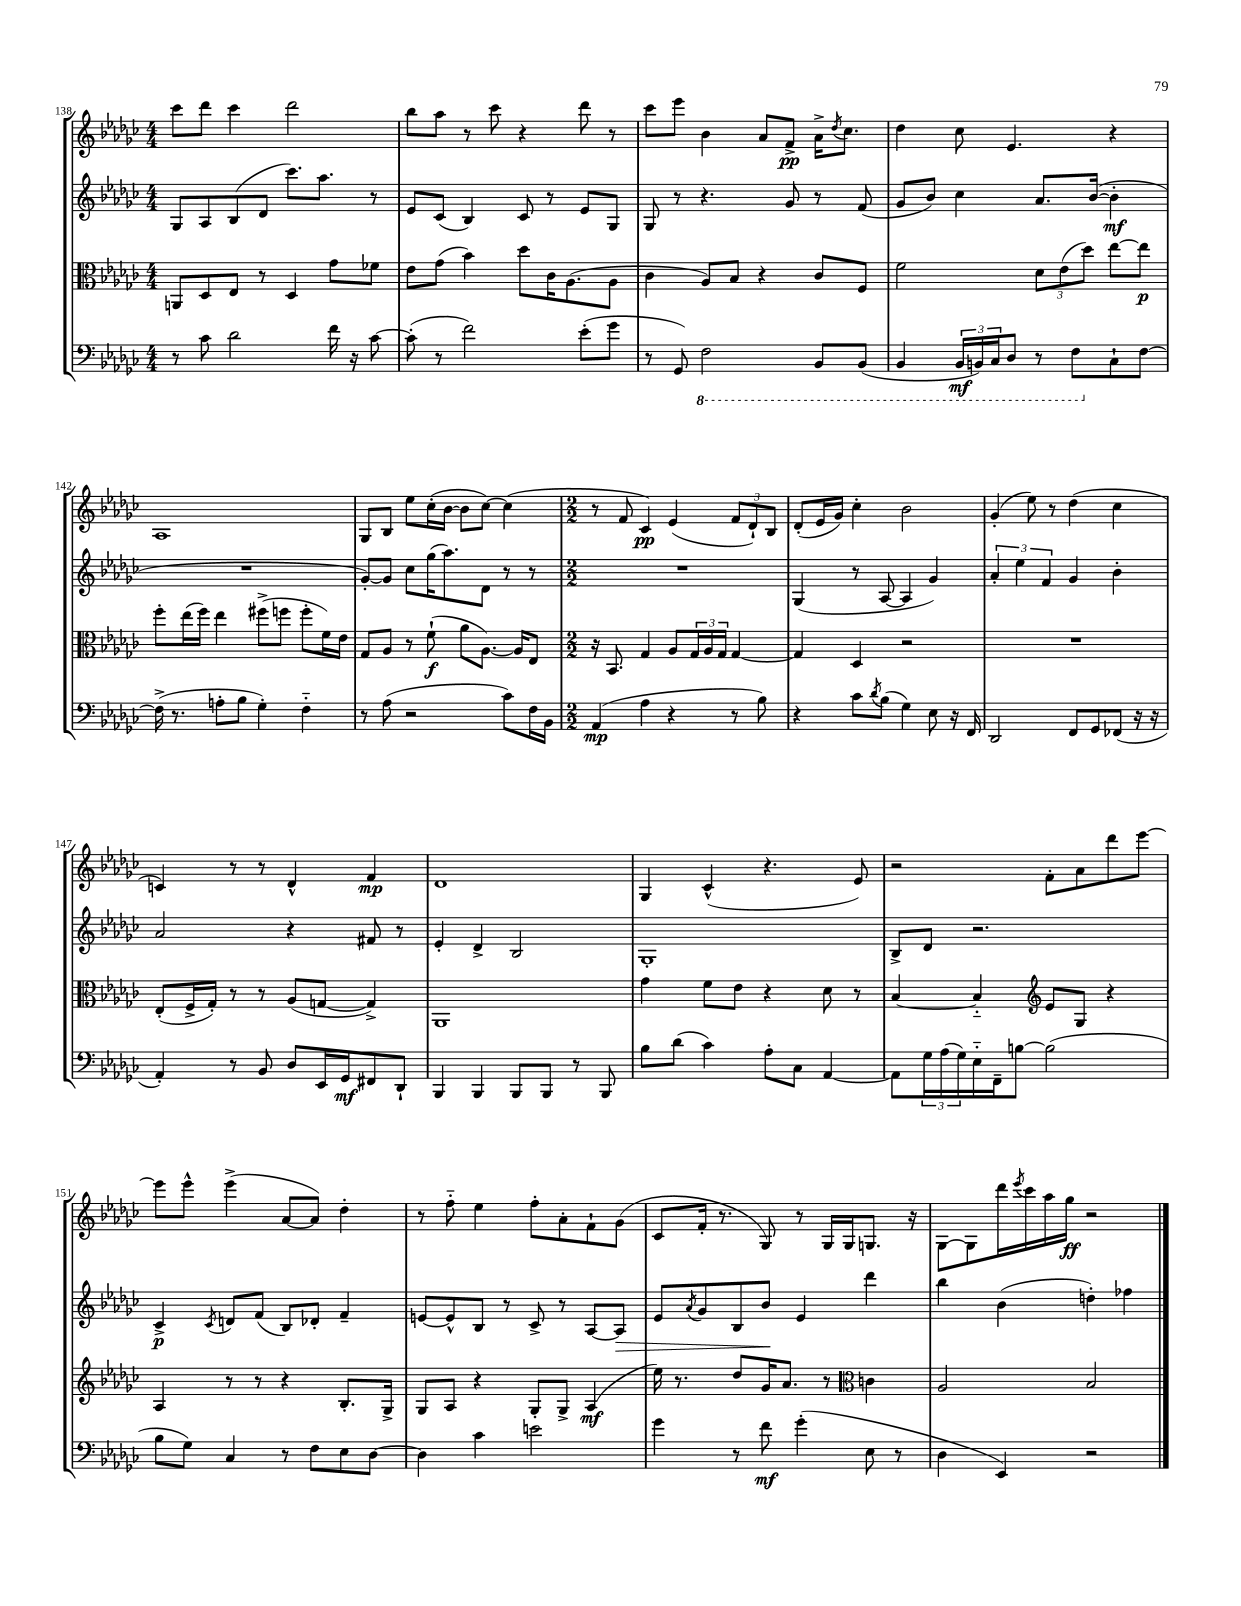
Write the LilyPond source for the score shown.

<<
\new StaffGroup <<
\new Staff = "s0" {
    \clef treble \key ges \major \numericTimeSignature \time 4/4
    ces'''8 des'''8 ces'''4 des'''2 |
    bes''8 aes''8 r8 ces'''8 r4 des'''8 r8 |
    ces'''8 ees'''8 bes'4 aes'8 f'8->\pp aes'16-> \acciaccatura { des''8 } ces''8. |
    des''4 ces''8 ees'4. r4 |
    aes1 |
    ges8 bes8 ees''8 ces''16-.( bes'16~ bes'8 ces''8~) ces''4( |
    \numericTimeSignature \time 2/2 r8 f'8 ces'4\pp) ees'4( \tuplet 3/2 { f'8 des'8-!) bes8 } |
    des'8-.( ees'16 ges'16) ces''4-. bes'2 |
    ges'4-.( ees''8) r8 des''4( ces''4 |
    c'4) r8 r8 des'4-^ f'4\mp |
    des'1 |
    ges4 ces'4-^( r4. ees'8) |
    r2 f'8-. aes'8 des'''8 ees'''8~ |
    ees'''8 ees'''8-^ ees'''4->( aes'8~ aes'8) des''4-. |
    r8 f''8-_ ees''4 f''8-. aes'8-. f'8-! ges'8( |
    ces'8 f'16-. r8. ges8) r8 ges16 ges16 g8. r16 |
    ges8~ ges8 des'''16 \acciaccatura { ees'''8 } ces'''16 aes''16 ges''16\ff r2 \bar "|." |
}
\new Staff = "s1" {
    \clef treble \key ges \major \numericTimeSignature \time 4/4
    ges8 aes8 bes8( des'8 ces'''8.) aes''8. r8 |
    ees'8 ces'8( bes4) ces'8 r8 ees'8 ges8 |
    ges8 r8 r4. ges'8 r8 f'8( |
    ges'8 bes'8) ces''4 aes'8. bes'16~( bes'4-.\mf |
    R1 |
    ges'8~-.) ges'8 ces''8 ges''16( aes''8.) des'8 r8 r8 |
    \numericTimeSignature \time 2/2 R1 |
    ges4( r8 aes8~ aes4 ges'4) |
    \tuplet 3/2 { aes'4-. ees''4 f'4 } ges'4 bes'4-. |
    aes'2 r4 fis'8 r8 |
    ees'4-. des'4-> bes2 |
    ges1-. |
    bes8-> des'8 r2. |
    ces'4->\p \acciaccatura { ces'8 } d'8 f'8( bes8) des'8-. f'4-- |
    e'8~ e'8-^ bes8 r8 ces'8-> r8 aes8~ aes8\> |
    ees'8 \acciaccatura { aes'8 } ges'8 bes8 bes'8\! ees'4 des'''4 |
    bes''4 bes'4( d''4-.) fes''4 \bar "|." |
}
\new Staff = "s2" {
    \clef alto \key ges \major \numericTimeSignature \time 4/4
    a,8 des8 ees8 r8 des4 ges'8 fes'8 |
    ees'8 ges'8( bes'4) des''8 ces'16 aes8.( aes8 |
    ces'4 aes8) bes8 r4 ces'8 f8 |
    f'2 \tuplet 3/2 { des'8 ees'8( des''8) } ees''8~ ees''8\p |
    f''8-. ees''16( f''16) ees''4 fis''8->( f''8 f''8-. f'16) ees'16 |
    ges8 aes8 r8 f'8-!\f( aes'8 aes8.~) aes16 ees8 |
    \numericTimeSignature \time 2/2 r16 bes,8. ges4 aes8 \tuplet 3/2 { ges16 aes16 ges16 } ges4~ |
    ges4 des4 r2 |
    R1 |
    ees8-.( f16-> ges16-.) r8 r8 aes8( g8~ g4->) |
    aes,1 |
    ges'4 f'8 ees'8 r4 des'8 r8 |
    bes4~ bes4-_ \clef treble ees'8 ges8 r4 |
    aes4 r8 r8 r4 bes8.-. ges16-> |
    ges8 aes8 r4 ges8-. ges8-> aes4\mf( |
    ees''16) r8. des''8 ges'16 aes'8. r8 \clef alto c'4 |
    aes2 bes2 \bar "|." |
}
\new Staff = "s3" {
    \clef bass \key ges \major \numericTimeSignature \time 4/4
    r8 ces'8 des'2 f'16 r16 ces'8~ |
    ces'8-.( r8 f'2) ees'8-.( ges'8 |
    r8 ges,8) \ottava #-1 f,2 bes,,8 bes,,8( |
    bes,,4 \tuplet 3/2 { bes,,16\mf b,,16) ces,16 } des,8 r8 f,8 \ottava #0 ces8-! f8~ |
    f16->( r8. a8-. bes8 ges4-.) f4-_ |
    r8 aes8( r2 ces'8) f16 bes,16 |
    \numericTimeSignature \time 2/2 aes,4\mp( aes4 r4 r8 bes8) |
    r4 ces'8 \acciaccatura { des'8 } bes8( ges4) ees8 r16 f,16 |
    des,2 f,8 ges,8 fes,8( r16 r16 |
    aes,4-.) r8 bes,8 des8 ees,16 ges,16\mf fis,8 des,8-! |
    bes,,4 bes,,4 bes,,8 bes,,8 r8 bes,,8 |
    bes8 des'8( ces'4) aes8-. ces8 aes,4~ |
    aes,8 \tuplet 3/2 { ges16 aes16( ges16) } ees16-_ f,16-- b8~ b2( |
    bes8 ges8) ces4 r8 f8 ees8 des8~ |
    des4 ces'4 e'2 |
    ges'4 r8 f'8\mf ges'4-.( ees8 r8 |
    des4 ees,4) r2 \bar "|." |
}
>>
>>
\layout { \context { \Score currentBarNumber = #138 } }
